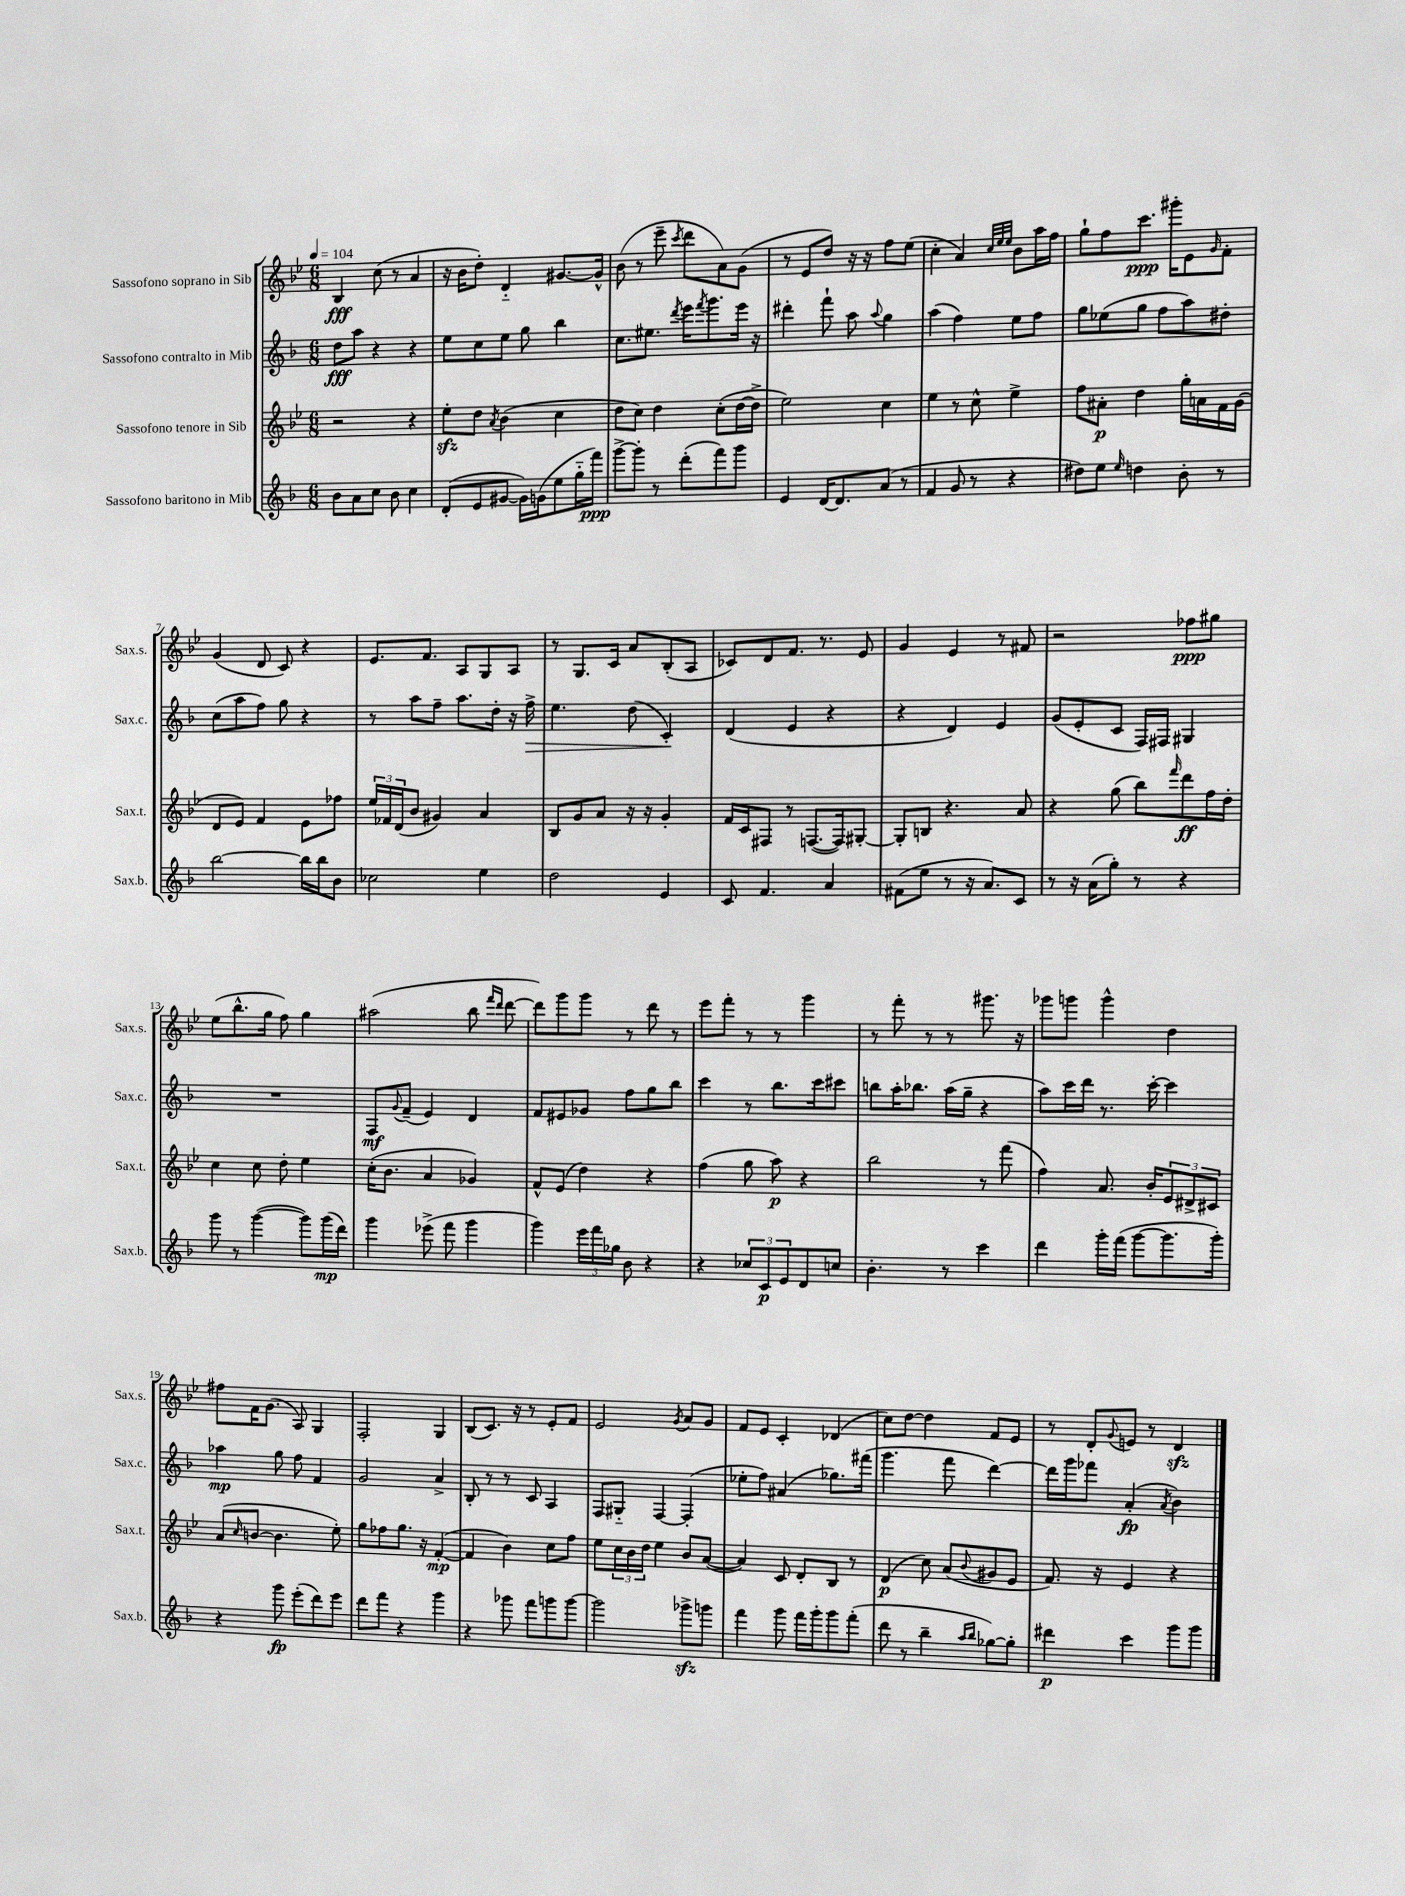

**kern	**dynam	**kern	**dynam	**kern	**dynam	**kern	**dynam
*part4	*part4	*part3	*part3	*part2	*part2	*part1	*part1
*staff4	*staff4	*staff3	*staff3	*staff2	*staff2	*staff1	*staff1
*I"Sassofono baritono in Mib	*	*I"Sassofono tenore in Sib	*	*I"Sassofono contralto in Mib	*	*I"Sassofono soprano in Sib	*
*I'Sax.b.	*	*I'Sax.t.	*	*I'Sax.c.	*	*I'Sax.s.	*
*clefG2	*	*clefG2	*	*clefG2	*	*clefG2	*
*k[b-]	*	*k[b-e-]	*	*k[b-]	*	*k[b-e-]	*
*M6/8	*	*M6/8	*	*M6/8	*	*M6/8	*
*MM104	*	*MM104	*	*MM104	*	*MM104	*
=1	=1	=1	=1	=1	=1	=1	=1
8b-\L	.	2r	.	8dd\L	fff	4B-/	fff
8a\	.	.	.	8aa\J	.	.	.
8cc\J	.	.	.	4r	.	(8cc\	.
8b-\	.	.	.	.	.	8r	.
4cc\	.	4r	.	4r	.	4a/	.
=2	=2	=2	=2	=2	=2	=2	=2
(8d'/L	.	8ee-zz'\L	.	8ee\L	.	16r	.
.	.	.	.	.	.	16b-\KL	.
8e/	.	8dd\J	.	8cc\	.	8dd'\J)	.
.	.	8qa/	.	.	.	.	.
[8g#X/J	.	(4b-\	.	8ee\J	.	4d/	.
16g#\LL])	.	.	.	8gg\	.	.	.
(16gn\J	.	.	.	.	.	.	.
8ee\	.	4cc\	.	4bb-\	.	[8.g#X/L	.
16gg\L	.	.	.	.	.	.	.
16fff\JJ)	ppp	.	.	.	.	16g#^^/Jk]	.
=3	=3	=3	=3	=3	=3	=3	=3
[8ggg^\L	.	8dd\L	.	8.cc\L	.	(8b-\	.
8ggg'\J]	.	8cc\J)	.	.	.	8r	.
.	.	.	.	8.ee#X\J	.	.	.
8r	.	4dd\	.	.	.	8eee-~\	.
.	.	.	.	8qddd/	.	8qccc/	.
(8ddd'\L	.	.	.	16eee\KL	.	8ddd\L	.
.	.	.	.	8qfff/	.	.	.
.	.	.	.	8.ggg\	.	.	.
8fff\)	.	(8cc'\L	.	.	.	8a\)	.
8ggg\J	.	[16dd\L	.	16eee\Jk	.	(8g\J	.
.	.	16dd^\JJ]	.	16r	.	.	.
=4	=4	=4	=4	=4	=4	=4	=4
4e/	.	2ee-\)	.	4ddd#X'\	.	8r	.
.	.	.	.	.	.	8e-/L	.
[16d/KL	.	.	.	8fff`\	.	8dd/J)	.
8.d/]	.	.	.	.	.	.	.
.	.	.	.	8aa\	.	16r	.
.	.	.	.	.	.	16r	.
.	.	.	.	8qqaa/	.	.	.
(8a/J	.	4cc\	.	4gg\	.	8ff\L	.
8r	.	.	.	.	.	(8ee-\J	.
=5	=5	=5	=5	=5	=5	=5	=5
4f/	.	4ee-\	.	(4aa\	.	4cc'\	.
8g/	.	8r	.	4ff\)	.	4a/)	.
8r	.	8cc^^\	.	.	.	.	.
.	.	.	.	.	.	32qqcc/LLL	.
.	.	.	.	.	.	32qqee-/	.
.	.	.	.	.	.	32qqee-/JJJ	.
4r	.	4ee-^\	.	8ee\L	.	8b-\L	.
.	.	.	.	8ff\J	.	16aa\L	.
.	.	.	.	.	.	16ff\JJ	.
=6	=6	=6	=6	=6	=6	=6	=6
8dd#X\L)	.	8ff\L	.	8gg\L	.	8gg`\L	.
8ee\J	.	8a#X'\J	p	(8ee-X\	.	8ff\	.
16qqee/	.	.	.	.	.	.	.
4ddn\	.	4dd\	.	8gg\J	.	8.ccc\J	ppp
.	.	.	.	8ff\L	.	.	.
.	.	.	.	.	.	16ggg#X'\KL	.
8b-'\	.	16gg'\LL	.	8aa\)	.	8e-\	.
.	.	16an\	.	.	.	.	.
.	.	.	.	.	.	16qqg/	.
8r	.	16f\	.	8dd#X'\J	.	8f'\J	.
.	.	(16g\JJ	.	.	.	.	.
!!LO:LB:g=z
=7	=7	=7	=7	=7	=7	=7	=7
[2bb-\	.	8d/L	.	(8cc\L	.	(4g/	.
.	.	8e-/J)	.	8aa\	.	.	.
.	.	4f/	.	8ff\J)	.	8d/	.
.	.	.	.	8gg\	.	8c/)	.
16bb-\LL]	.	8e-\L	.	4r	.	4r	.
16bb-\J	.	.	.	.	.	.	.
8b-\J	.	8ff-X\J	.	.	.	.	.
=8	=8	=8	=8	=8	=8	=8	=8
2cc-X\	.	24ee-/LL	.	8r	.	8.e-/L	.
.	.	24f-X/	.	.	.	.	.
.	.	(24d/J	.	.	.	.	.
.	.	8b-/J	.	8aa\L	.	.	.
.	.	.	.	.	.	8.f/J	.
.	.	4g#X/)	.	8ff~\J	.	.	.
.	.	.	.	8.aa\L	.	8A/L	.
4ee\	.	4a/	.	.	.	8G/	.
.	.	.	.	16dd'\Jk	.	.	.
.	.	.	.	16r	.	8A/J	.
!	!	!	!	!	!LO:HP:b	!	!
.	.	.	.	16ff^\	>	.	.
=9	=9	=9	=9	=9	=9	=9	=9
2dd\	.	8B-/L	.	4.ee\	.	8r	.
.	.	8g/	.	.	.	8.G/L	.
.	.	8a/J	.	.	.	.	.
.	.	.	.	.	.	16c/Jk	.
.	.	16r	.	(8dd\	.	8a/L	.
.	.	16r	.	.	.	.	.
4e/	.	4g'/	.	4c'/)	.	(8B-'/	.
.	.	.	.	.	.	8A/J	.
.	.	.	.	.	]	.	.
=10	=10	=10	=10	=10	=10	=10	=10
8c/	.	16f/LL	.	(4d/	.	8c-X/L)	.
.	.	16c/J	.	.	.	.	.
4.f/	.	8F#X/J	.	.	.	8d/	.
.	.	8r	.	4e/	.	8.f/J	.
.	.	([8.Fn/L	.	.	.	.	.
.	.	.	.	.	.	8.r	.
4a/	.	.	.	4r	.	.	.
.	.	16F/k])	.	.	.	.	.
.	.	[8G#X'/J	.	.	.	8e-/	.
=11	=11	=11	=11	=11	=11	=11	=11
(8f#X\L	.	8G#'/L]	.	4r	.	4g/	.
8ee\J	.	8Bn/J	.	.	.	.	.
8r	.	4.r	.	4d/)	.	4e-/	.
16r	.	.	.	.	.	.	.
8.a/L)	.	.	.	.	.	.	.
.	.	.	.	4e/	.	8r	.
8c/J	.	8a/	.	.	.	8f#X/	.
=12	=12	=12	=12	=12	=12	=12	=12
8r	.	4r	.	(8g/L	.	2r	.
16r	.	.	.	8e'/	.	.	.
(16a\KL	.	.	.	.	.	.	.
8gg'\J)	.	(8gg\	.	8c/J	.	.	.
8r	.	8bb-\L)	.	16F/LL)	.	.	.
.	.	.	.	16F#X/JJ	.	.	.
.	.	16qqfff/	.	.	.	.	.
4r	.	8ddd\	ff	4G#X/	.	8ff-X\L	ppp
.	.	16ff\L	.	.	.	8gg#X\J	.
.	.	16dd'\JJ	.	.	.	.	.
!!LO:LB:g=z
=13	=13	=13	=13	=13	=13	=13	=13
8ggg\	.	4cc\	.	2.r	.	(8ee-\L	.
8r	.	.	.	.	.	8.bb-^^\	.
([4ggg\	.	8cc\	.	.	.	.	.
.	.	.	.	.	.	16gg\Jk	.
.	.	8dd'\	.	.	.	8ff\)	.
8ggg\L])	.	4ee-\	.	.	.	4gg\	.
(16ggg\L	mp	.	.	.	.	.	.
16ddd\JJ)	.	.	.	.	.	.	.
=14	=14	=14	=14	=14	=14	=14	=14
4ggg\	.	(16cc'\KL	.	8F/L	mf	(2aa#X\	.
.	.	8.b-\J	.	.	.	.	.
.	.	.	.	8qqg/	.	.	.
.	.	.	.	(8f~/J	.	.	.
(8eee-X^\	.	4a/	.	4e/)	.	.	.
8fff\	.	.	.	.	.	.	.
4ggg\	.	4g-X/)	.	4d/	.	8bb-\	.
.	.	.	.	.	.	16qqfff/LL	.
.	.	.	.	.	.	16qqddd/JJ	.
.	.	.	.	.	.	[8ddd\	.
=15	=15	=15	=15	=15	=15	=15	=15
4ggg\)	.	8f^^/L	.	8f/L	.	8ddd\L])	.
.	.	(8e-/J	.	8e#X/	.	8ggg\	.
24eee\LL	.	4dd\)	.	8g-X/J	.	8ggg\J	.
24fff\	.	.	.	.	.	.	.
24gg-X\JJ	.	.	.	.	.	.	.
8b-\	.	.	.	8ff\L	.	8r	.
4r	.	4r	.	8gg\	.	8ddd\	.
.	.	.	.	8bb-\J	.	8r	.
=16	=16	=16	=16	=16	=16	=16	=16
4r	.	(4ff\	.	4ccc\	.	8eee-\L	.
.	.	.	.	.	.	8fff'\J	.
12cc-X/L	.	8gg\	.	8r	.	8r	.
12c/	p	.	.	.	.	.	.
.	.	8aa\)	p	8.bb-\L	.	8r	.
12e/	.	.	.	.	.	.	.
8d/	.	4r	.	.	.	4ggg\	.
.	.	.	.	16ccc\k	.	.	.
8ccn/J	.	.	.	8ccc#X\J	.	.	.
=17	=17	=17	=17	=17	=17	=17	=17
4.b-'\	.	2bb-\	.	8bbn\L	.	8r	.
.	.	.	.	16aa'\K	.	8fff'\	.
.	.	.	.	8.bb-X\J	.	.	.
.	.	.	.	.	.	8r	.
8r	.	.	.	(16aa\LL	.	8r	.
.	.	.	.	16gg~\JJ	.	.	.
4ccc\	.	8r	.	4r	.	8.ggg#X\	.
.	.	(8fff\	.	.	.	.	.
.	.	.	.	.	.	16r	.
=18	=18	=18	=18	=18	=18	=18	=18
4ddd\	.	4ff\)	.	8aa\L)	.	8ggg-X\L	.
.	.	.	.	16ccc\L	.	8gggn\J	.
.	.	.	.	16ddd\JJ	.	.	.
16ggg'\LL	.	8.a/	.	8.r	.	4ggg^^\	.
(16fff\JJ	.	.	.	.	.	.	.
[8ggg\L	.	.	.	.	.	.	.
.	.	16b-'/KL	.	[16ccc'\	.	.	.
8.ggg\]	.	12e-/	.	4ccc\]	.	4dd\	.
.	.	12d#X^/	.	.	.	.	.
.	.	12c#X/J	.	.	.	.	.
16ggg'\Jk)	.	.	.	.	.	.	.
!!LO:LB:g=z
=19	=19	=19	=19	=19	=19	=19	=19
4r	.	(8a/L	.	4aa-X\	mp	8ff#X\L	.
.	.	16qqcc/	.	.	.	.	.
.	.	[8bn/J	.	.	.	16f\K	.
.	.	.	.	.	.	(8.g\J	.
8ggg\	fp	4.b\]	.	8gg\	.	.	.
(8eee'\L	.	.	.	8ff\	.	8A/)	.
8ddd\)	.	.	.	4f/	.	4G/	.
8eee\J	.	8ee-'\)	.	.	.	.	.
=20	=20	=20	=20	=20	=20	=20	=20
8ddd\L	.	8gg\L	.	2g/	.	2F'/	.
8fff\J	.	8ff-X\	.	.	.	.	.
4r	.	8.gg\J	.	.	.	.	.
.	.	16r	.	.	.	.	.
4ggg\	.	([4f'/	mp	4a^/	.	4G/	.
=21	=21	=21	=21	=21	=21	=21	=21
4r	.	4f/]	.	8B-'/	.	(8B-/L	.
.	.	.	.	8r	.	8.c/J)	.
8ggg-X\	.	4b-\)	.	8r	.	.	.
.	.	.	.	.	.	16r	.
8fff\L	.	.	.	8c/	.	8r	.
8gggn\	.	8cc\L	.	4A/	.	8e-'/L	.
[8ggg\J	.	8ff\J	.	.	.	8f/J	.
=22	=22	=22	=22	=22	=22	=22	=22
2ggg\]	.	8ee-\L	.	8F/L	.	2e-/	.
.	.	24cc\L	.	8G#X/J	.	.	.
.	.	24b-\	.	.	.	.	.
.	.	24dd\JJ	.	.	.	.	.
.	.	4ee-\	.	[4F/	.	.	.
.	.	.	.	.	.	8qg/	.
8ggg-Xzz^\L	.	8b-/L	.	(4F'/]	.	8a/L	.
8gggn\J	.	([8a/J	.	.	.	8g/J	.
=23	=23	=23	=23	=23	=23	=23	=23
4fff\	.	4a/])	.	8ee-X'\L	.	8f/L	.
.	.	.	.	8ff\J)	.	8e-/J	.
8ggg\	.	8c/	.	(4a#X/	.	4c'/	.
16fff\LL	.	8d'/L	.	.	.	.	.
16ggg'\J	.	.	.	.	.	.	.
8ggg\	.	8B-/J	.	8.gg-X\L)	.	(4d-X/	.
(8fff'\J	.	8r	.	.	.	.	.
.	.	.	.	(16fff#X\Jk	.	.	.
=24	=24	=24	=24	=24	=24	=24	=24
8ddd\	.	(4d/	p	4.ggg\	.	8cc\L)	.
8r	.	.	.	.	.	[8dd\J	.
4bb-~\	.	8cc\)	.	.	.	4dd\]	.
.	.	(8a/L	.	8fff\	.	.	.
16qqaa/LL	.	.	.	.	.	.	.
16qqbb-/JJ	.	8qqb-/	.	.	.	.	.
[8gg-X\L)	.	8g#X/	.	[4ddd\)	.	8f/L	.
8gg-'\J]	.	8e-/J	.	.	.	8e-/J	.
=25	=25	=25	=25	=25	=25	=25	=25
4ddd#X\	p	8.f/)	.	16ddd\LL]	.	8r	.
.	.	.	.	16ggg\J	.	.	.
.	.	.	.	8fff-X\J	.	8d'/L	.
.	.	16r	.	.	.	.	.
.	.	.	.	.	.	8qqg/	.
4ccc\	.	4e-/	.	(4a'/	fp	8en/J	.
.	.	.	.	.	.	8r	.
.	.	.	.	8qa/	.	.	.
8ggg\L	.	4r	.	4b-\)	.	4dzz/	.
8ggg\J	.	.	.	.	.	.	.
==	==	==	==	==	==	==	==
*-	*-	*-	*-	*-	*-	*-	*-
